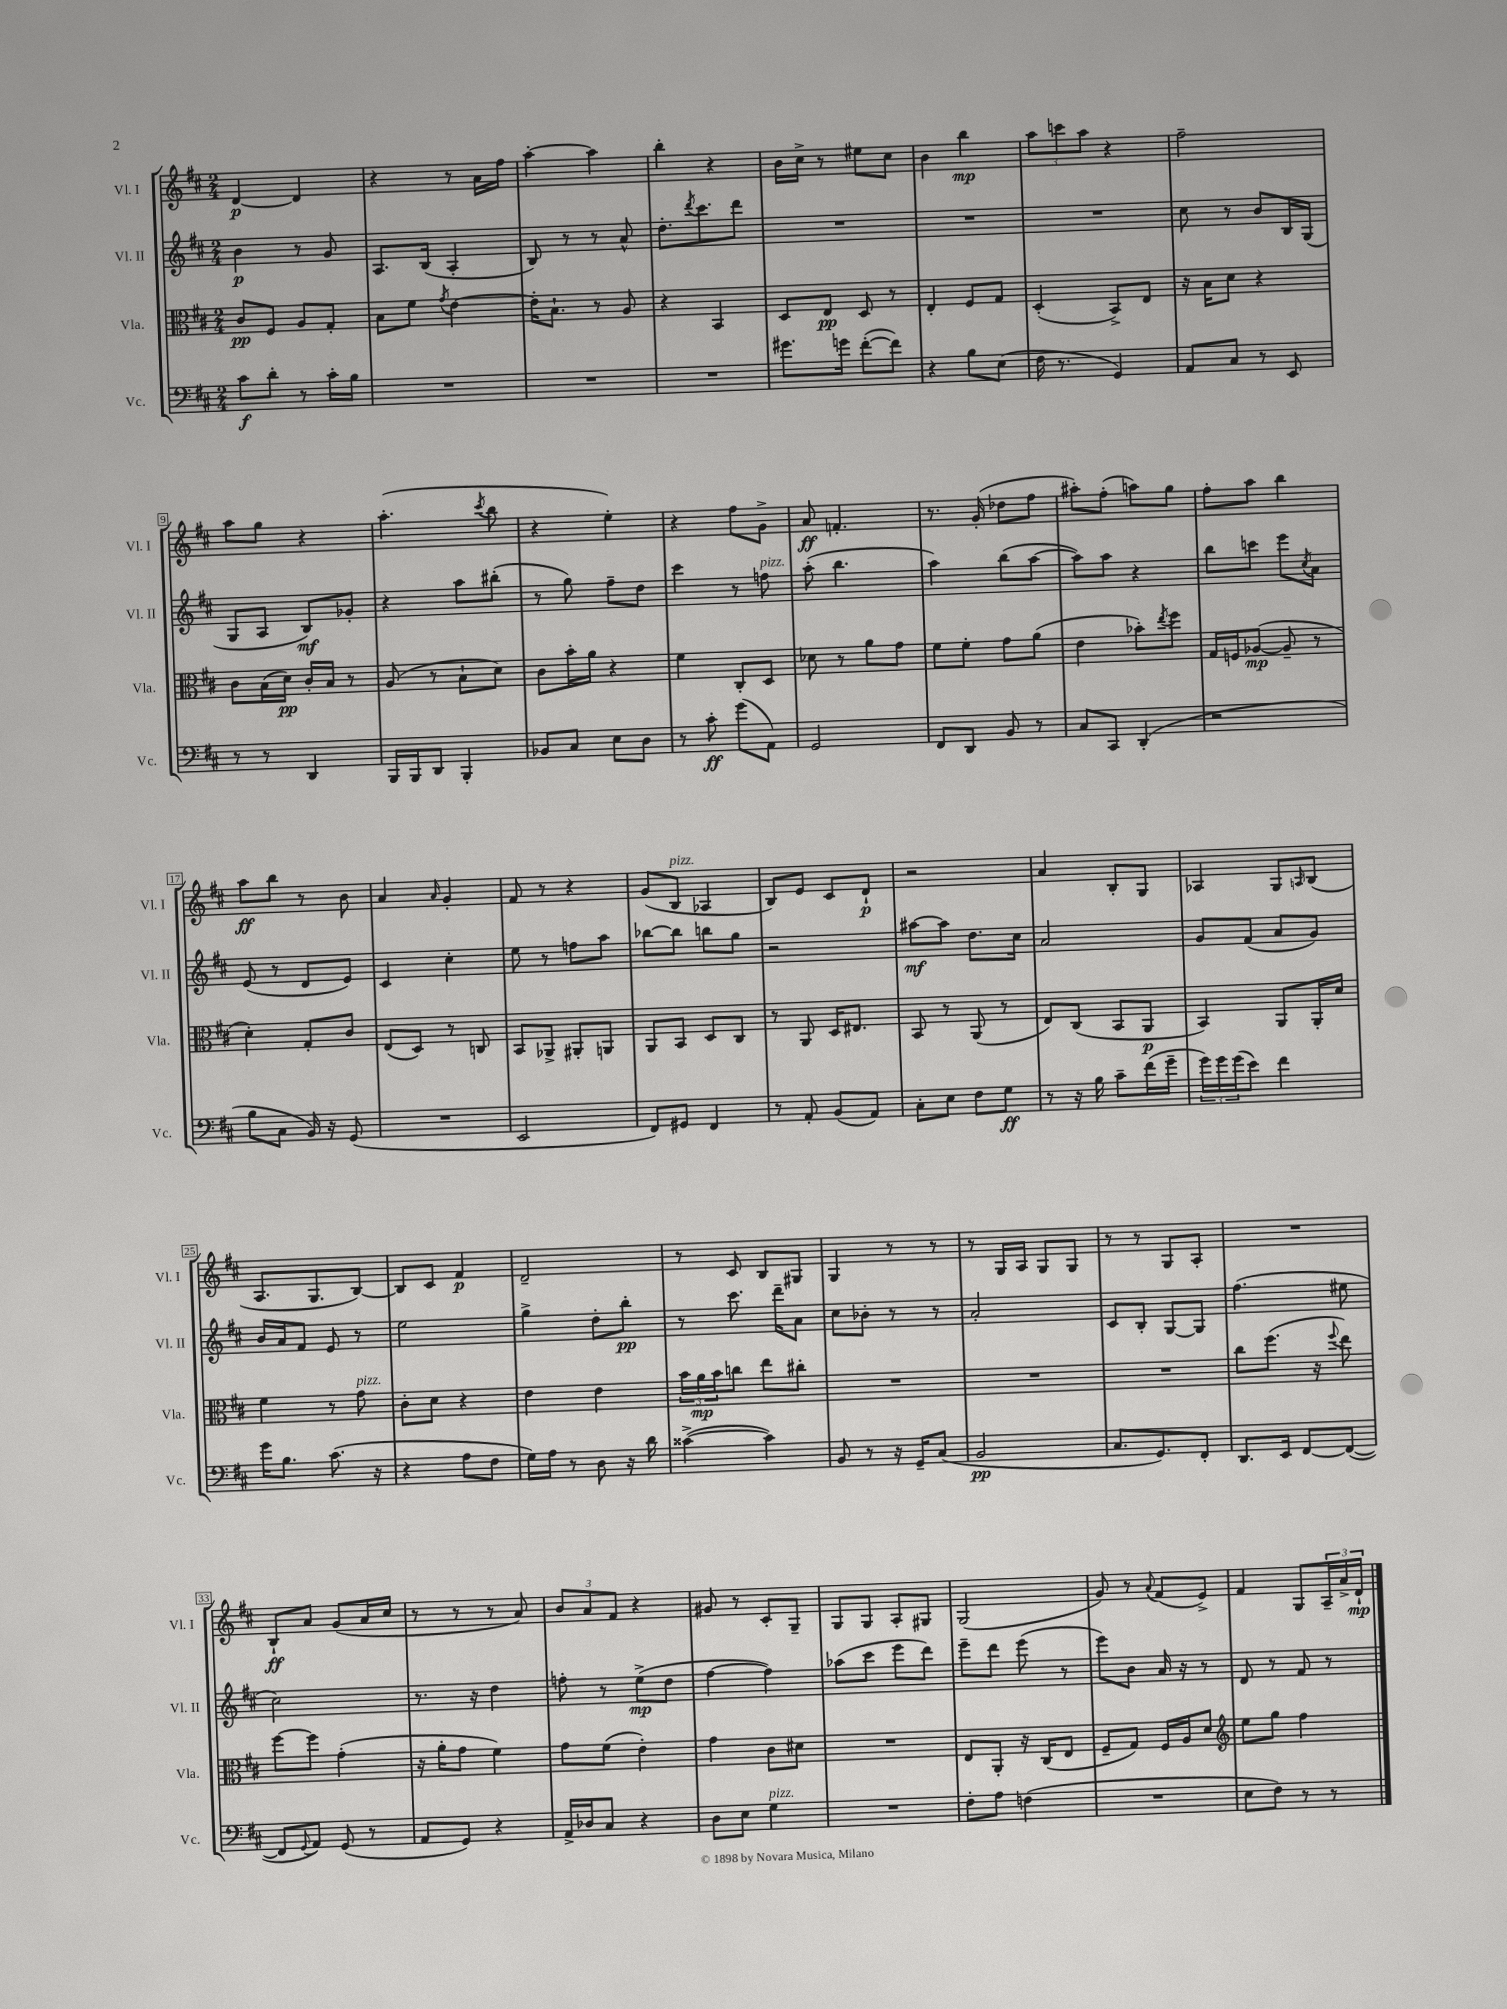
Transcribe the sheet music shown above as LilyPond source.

<<
\new StaffGroup <<
\new Staff = "s0" \with { instrumentName = "Vl. I" shortInstrumentName = "Vl. I" } {
    \clef treble \key d \major \numericTimeSignature \time 2/4
    d'4~\p d'4 |
    r4 r8 a'16 fis''16 |
    a''4~-. a''4 |
    b''4-. r4 |
    b'16 cis''16-> r8 eis''8 cis''8 |
    b'4 b''4\mp |
    \tuplet 3/2 { a''8 c'''8 a''8 } r4 |
    fis''2-- |
    a''8 g''8 r4 |
    a''4.-.( \acciaccatura { cis'''8 } b''8 |
    r4 e''4-.) |
    r4 fis''8 g'8-> |
    a'8\ff f'4.-. |
    r8. g'16-.( des''8 fis''8 |
    ais''8-.) fis''8-.( a''8) g''8 |
    fis''8-. a''8 b''4 |
    a''8\ff b''8 r8 b'8 |
    a'4 \grace { a'16 } g'4-. |
    fis'8 r8 r4 |
    g'8( b8^\markup { \italic "pizz." } aes4 |
    b8) e'8 cis'8 d'8-!\p |
    r2 |
    a'4 b8-. g8 |
    aes4 g8 \grace { a16 } b8( |
    a8. g8. b8~) |
    b8 cis'8 fis'4\p |
    d'2-- |
    r8 cis'8 b8 gis8 |
    g4 r8 r8 |
    r8 g16 a16 g8 g8 |
    r8 r8 g8 a8-. |
    R2 |
    b8-!\ff a'8 g'8( a'16 cis''16 |
    r8 r8 r8 a'8) |
    \tuplet 3/2 { b'8 a'8 fis'8 } r4 |
    gis'8 r8 cis'8-. g8-- |
    g8 g8 a8-. gis8 |
    g2( |
    g'8) r8 \appoggiatura { a'8 } fis'8( e'8->) |
    fis'4 g8 \tuplet 3/2 { a16-- a'16-> d'16-!\mp } \bar "|." |
}
\new Staff = "s1" \with { instrumentName = "Vl. II" shortInstrumentName = "Vl. II" } {
    \clef treble \key d \major \numericTimeSignature \time 2/4
    b'4\p r8 g'8 |
    a8. b16( a4-. |
    b8) r8 r8 a'8-^ |
    d''8.-. \acciaccatura { d'''8 } cis'''8. d'''8 |
    R2 |
    R2 |
    R2 |
    cis''8 r8 b'8 b16 g16( |
    g8 a8 b8\mf) ges'8-. |
    r4 a''8 bis''8-.( |
    r8 g''8) fis''8-- d''8 |
    cis'''4 r8 f''8^\markup { \italic "pizz." } |
    a''8-.( b''4. |
    a''4) b''8( a''8~ |
    a''8) a''8 r4 |
    b''8 c'''8 e'''8 \acciaccatura { cis''8 } a'8 |
    e'8( r8 d'8 e'8) |
    cis'4 cis''4-. |
    e''8 r8 f''8 a''8 |
    bes''8~ bes''8 b''8 g''8 |
    r2 |
    ais''8~\mf ais''8 d''8. cis''16 |
    a'2 |
    g'8 fis'8( a'8 g'8) |
    b'16 a'16 fis'8 e'8 r8 |
    e''2 |
    g''4-> d''8-. b''8-.\pp |
    r8 cis'''8. d'''16-- a'8 |
    cis''8 bes'8-. r8 r8 |
    a'2-. |
    cis'8 b8-. g8~ g8 |
    fis''4.( eis''8 |
    cis''2) |
    r8. r16 d''4 |
    f''8-. r8 e''8->\mp( d''8 |
    fis''4~ fis''4) |
    aes''8( cis'''8 e'''8 d'''8) |
    e'''8-- d'''8 e'''8( r8 |
    e'''8) b'8 a'16 r16 r8 |
    d'8 r8 fis'8 r8 \bar "|." |
}
\new Staff = "s2" \with { instrumentName = "Vla." shortInstrumentName = "Vla." } {
    \clef alto \key d \major \numericTimeSignature \time 2/4
    cis'8\pp fis8 a8 g8-. |
    b8 fis'8 \acciaccatura { g'8 } e'4~ |
    e'16-. b8.-! r8 a8 |
    r4 b,4 |
    d8 e8\pp d8 r8 |
    e4-. fis8 g8 |
    d4-.( b,8->) e8 |
    r16 b16 d'8 r4 |
    cis'8 b16( d'16\pp) cis'16-. b16 r8 |
    a8( r8 b8-! d'8) |
    cis'8 b'16-. a'16 r4 |
    fis'4 cis8-. d8 |
    des'8 r8 a'8 g'8 |
    fis'8 fis'8-. g'8 a'8( |
    e'4 bes'8-.) \acciaccatura { e''8 } fis''8 |
    g16 f16 aes8~\mp( aes8-- r8 |
    d'4-.) g8-. cis'8 |
    e8( d8) r8 c8 |
    b,8 aes,8-> ais,8-. a,8 |
    a,8 b,8 d8 cis8 |
    r8 a,8 d16 eis8. |
    b,8 r8 a,8( r8 |
    e8) cis8( b,8 a,8\p |
    b,4) a,8 a,16-. d'16 |
    fis'4 r8 g'8^\markup { \italic "pizz." } |
    cis'8-. d'8 r4 |
    e'4 e'4 |
    \tuplet 3/2 { b'16 a'16\mp b'16 } c''8 e''8 cis''8-. |
    R2 |
    R2 |
    R2 |
    cis''8 fis''8.( r16 \appoggiatura { fis''8 } e''8) |
    fis''8~ fis''8 g'4-.( |
    r16 a'16-. g'8 fis'4) |
    g'8 fis'8( e'4-.) |
    g'4 cis'8 dis'8 |
    R2 |
    e8 a,8-. r16 cis16( e8 |
    fis8-- g8) fis16 a16 d'8 |
    \clef treble e''8 g''8 fis''4 \bar "|." |
}
\new Staff = "s3" \with { instrumentName = "Vc." shortInstrumentName = "Vc." } {
    \clef bass \key d \major \numericTimeSignature \time 2/4
    cis'8\f d'8-. r8 cis'16-. b16 |
    R2 |
    R2 |
    R2 |
    gis'8. g'16 fis'8~-.( fis'8) |
    r4 b8 e8( |
    fis16 r8. g,4) |
    a,8 cis8 r8 e,8 |
    r8 r8 d,4 |
    b,,16 b,,16 d,8 b,,4-. |
    bes,8 cis8 e8 d8 |
    r8 cis'8-.\ff g'8( a,8) |
    g,2 |
    fis,8 d,8 b,8 r8 |
    cis8 cis,8 d,4-.( |
    r2 |
    b8 cis8 b,16) r16 g,8( |
    R2 |
    e,2 |
    fis,8) gis,8 fis,4 |
    r8 a,8-. b,8( a,8) |
    cis8-. e8 fis8 g8\ff |
    r8 r16 b16 cis'8-- fis'16( g'16-- |
    \tuplet 3/2 { g'16) g'16 g'16( } e'8) fis'4 |
    g'16 b8. cis'8.( r16 |
    r4 a8 fis8 |
    g16) a16 r8 d8 r16 d'16 |
    cisis'4~->( cisis'4) |
    b,8 r8 r16 g,16-- cis8( |
    b,2\pp |
    cis8. g,8.) fis,8-. |
    d,8. e,16 fis,8~ fis,8~( |
    fis,8 \appoggiatura { g,8 } a,8) g,8( r8 |
    a,8 g,8) r4 |
    a,16-> des16 cis8 r4 |
    d8 e8 g4^\markup { \italic "pizz." } |
    R2 |
    fis8-. a8 f4( |
    R2 |
    e8 fis8) r8 r8 \bar "|." |
}
>>
>>
\layout { \context { \Score \override BarNumber.stencil = #(make-stencil-boxer 0.1 0.3 ly:text-interface::print) } }
